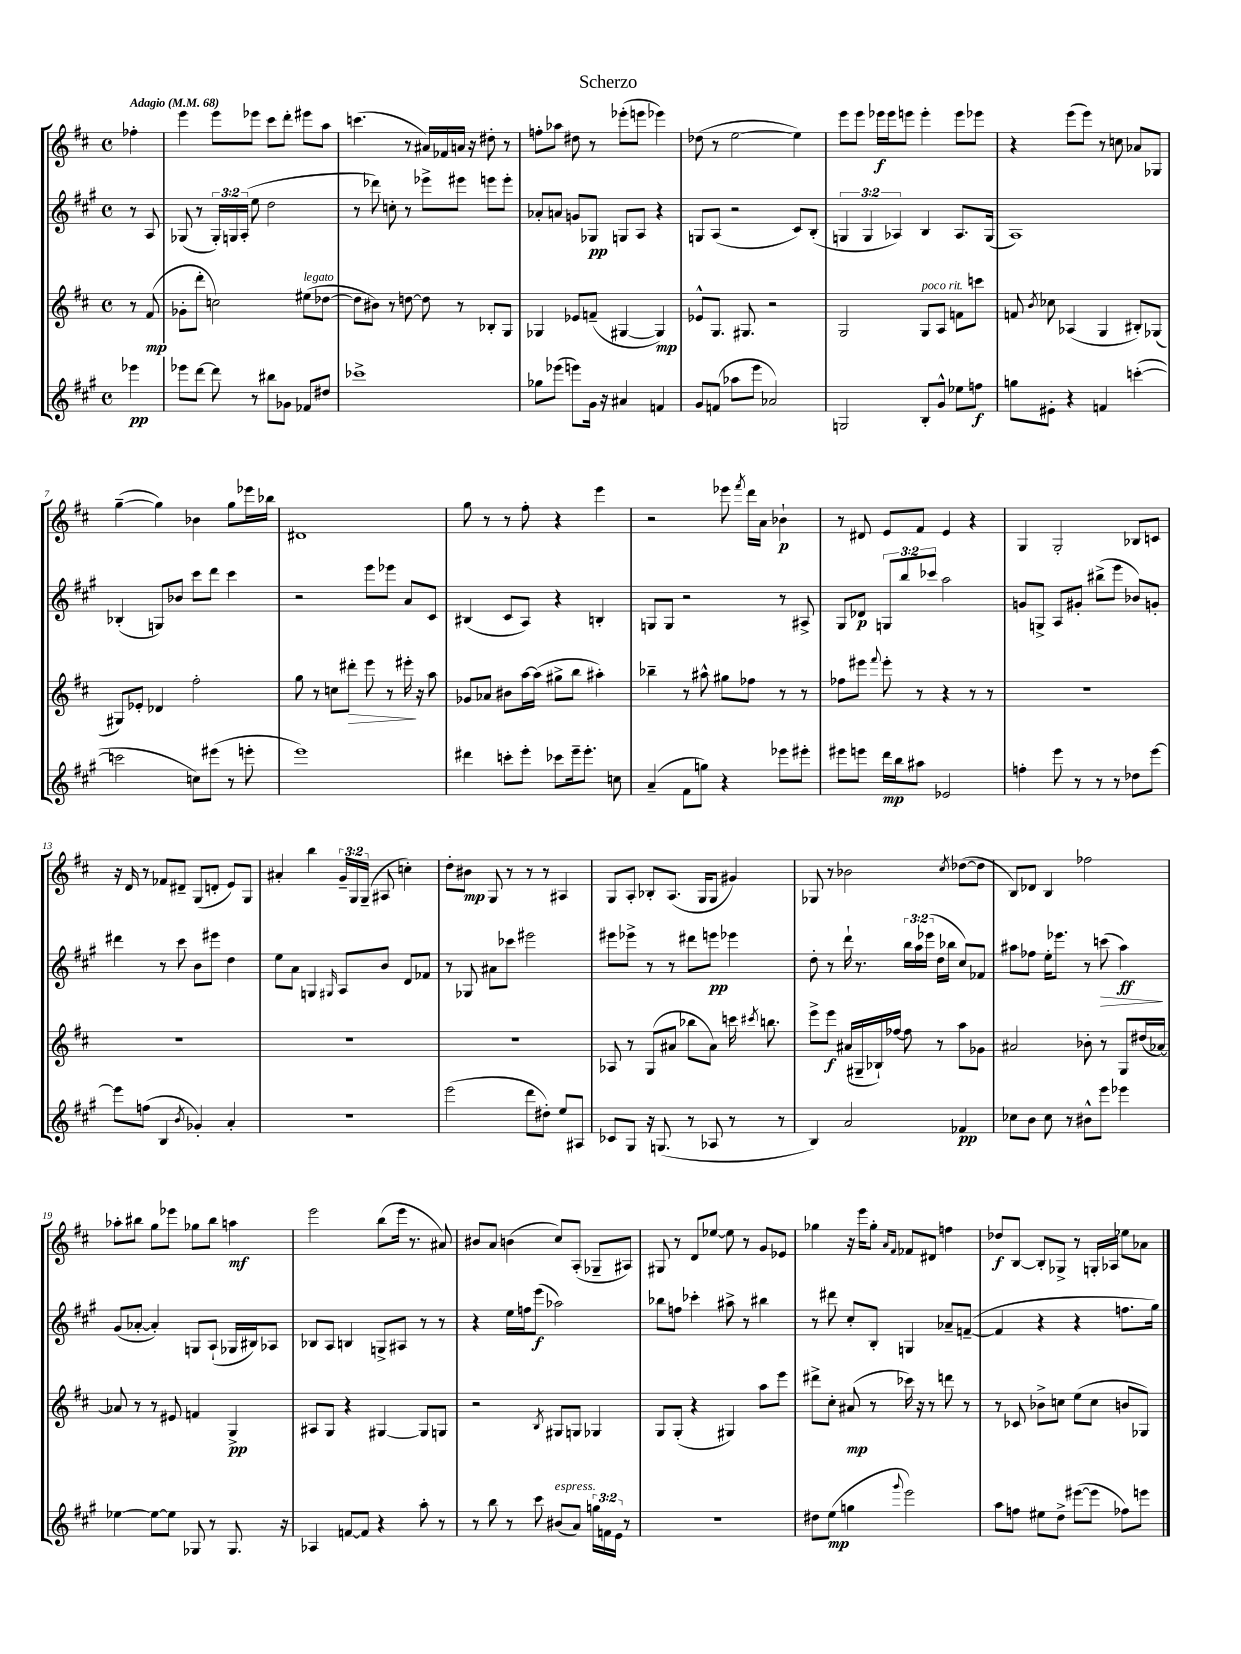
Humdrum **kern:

**kern	**dynam	**kern	**dynam	**kern	**dynam	**kern	**dynam
*part4	*part4	*part3	*part3	*part2	*part2	*part1	*part1
*staff4	*staff4	*staff3	*staff3	*staff2	*staff2	*staff1	*staff1
*clefG2	*	*clefG2	*	*clefG2	*	*clefG2	*
*k[f#c#g#]	*	*k[f#c#]	*	*k[f#c#g#]	*	*k[f#c#]	*
*M4/4	*	*M4/4	*	*M4/4	*	*M4/4	*
*met(c)	*	*met(c)	*	*met(c)	*	*met(c)	*
*MM68	*	*MM68	*	*MM68	*	*MM68	*
=	=	=	=	=	=	=	=
!	!	!	!	!	!	!LO:TX:a:B:t=Adagio	!
4eee-X\	pp	8r	.	8r	.	4ff-X'\	.
.	.	(8f#/	mp	8A/	.	.	.
=1	=1	=1	=1	=1	=1	=1	=1
8eee-X\L	.	8g-X'\L	.	(8G-X/	.	4eee\	.
[8ddd\J	.	8ddd'\J	.	8r	.	.	.
8ddd\]	.	2ccn\)	.	24G-'/LL)	.	8eee\L	.
.	.	.	.	24Gn/	.	.	.
.	.	.	.	(24A'/JJ	.	.	.
8r	.	.	.	8ee\	.	8eee-X\J	.
8bb#X\L	.	.	.	2dd\	.	8ccc#\L	.
8g-X\J	.	.	.	.	.	8ddd'\J	.
!	!	!LO:TX:a:i:t=legato	!	!	!	!	!
8f-X/L	.	(8ee#X\L	.	.	.	8eee#X\L	.
8dd#X/J	.	[8dd-X\J	.	.	.	8aa\J	.
=2	=2	=2	=2	=2	=2	=2	=2
1ccc-X^	.	8dd-\L]	.	8r	.	(4.cccn\	.
.	.	8b#X\J)	.	8ddd-X\)	.	.	.
.	.	8r	.	8ccn'\	.	.	.
.	.	[8ddn\	.	8r	.	8r	.
.	.	8dd\]	.	8eee-X^\L	.	16a#X/LL)	.
.	.	.	.	.	.	16f-X/	.
.	.	8r	.	8eee#X\J	.	16an/JJ	.
.	.	.	.	.	.	16r	.
.	.	8B-X'/L	.	8eeen\L	.	8dd#X'\	.
.	.	8G/J	.	8eee'\J	.	8r	.
=3	=3	=3	=3	=3	=3	=3	=3
8gg-X\L	.	4G-X/	.	8a-X'/L	.	8ffn'\L	.
(8eee-X\J	.	.	.	8an/J	.	8aa-X\J	.
8eeen\L)	.	8e-X/L	.	8gn/L	.	8dd#X\	.
16g#\Jk	.	(8fn~/J	.	8G-X/J	pp	8r	.
16r	.	.	.	.	.	.	.
4a#X/	.	[4G#X/	.	8Gn/L	.	(8eee-X'\L	.
.	.	.	.	8A/J	.	8eeen\J	.
4fn/	.	4G#/])	mp	4r	.	4eee-X\)	.
=4	=4	=4	=4	=4	=4	=4	=4
8g#/L	.	8e-X^^/L	.	8Gn/L	.	(8dd-X\	.
(8fn/J	.	8.G/J	.	(8A/J	.	8r	.
8aa-X\L	.	.	.	2r	.	[2ee\	.
.	.	8.G#X/	.	.	.	.	.
8eee\J	.	.	.	.	.	.	.
2a-X/)	.	2r	.	.	.	.	.
.	.	.	.	8c#/L)	.	4ee\])	.
.	.	.	.	(8B'/J	.	.	.
=5	=5	=5	=5	=5	=5	=5	=5
2Gn/	.	2G/	.	6Gn/	.	8eee\L	.
.	.	.	.	.	.	8eee\J	.
.	.	.	.	6G/	.	.	.
.	.	.	.	.	.	16eee-X\LL	f
.	.	.	.	.	.	16eee-\J	.
.	.	.	.	6A-X/)	.	.	.
.	.	.	.	.	.	8eeen\J	.
!	!	!LO:TX:a:i:t=poco rit.	!	!	!	!	!
8B'/L	.	8G/L	.	4B/	.	4eee'\	.
8g#^^/J	.	8A/J	.	.	.	.	.
8ee-X\L	.	8fn\L	.	8.A-/L	.	8eee\L	.
8ffn\J	f	8cccn\J	.	.	.	8eee-X\J	.
.	.	.	.	(16G/Jk	.	.	.
=6	=6	=6	=6	=6	=6	=6	=6
8ggn\L	.	8fn/	.	1A)	.	4r	.
.	.	8qb/	.	.	.	.	.
8e#X'\J	.	8cc-X\	.	.	.	.	.
4r	.	(4A-X/	.	.	.	(8eee\L	.
.	.	.	.	.	.	8eee\J)	.
4fn/	.	4G/	.	.	.	8r	.
.	.	.	.	.	.	8ccn\	.
([4cccn'\	.	8B#X'/L)	.	.	.	8a-X/L	.
.	.	(8G-X/J	.	.	.	8G-X/J	.
!!LO:LB:g=z
=7	=7	=7	=7	=7	=7	=7	=7
2cccn\]	.	8G#X/L)	.	(4B-X'/	.	([4gg~\	.
.	.	8e-X'/J	.	.	.	.	.
.	.	4d-X/	.	8Gn/L)	.	4gg\])	.
.	.	.	.	8b-X/J	.	.	.
8ccn\L)	.	2ff#'\	.	8ccc#\L	.	4b-X\	.
(8eee#X\J	.	.	.	8ddd\J	.	.	.
8r	.	.	.	4ccc#\	.	8gg\L	.
8eeen'\	.	.	.	.	.	16eee-X\L	.
.	.	.	.	.	.	16bb-X\JJ	.
=8	=8	=8	=8	=8	=8	=8	=8
1eee)	.	8gg\	.	2r	.	1d#X	.
.	.	8r	.	.	.	.	.
.	.	8ccn\L	.	.	.	.	.
!	!	!	!LO:HP:b	!	!	!	!
.	.	8ddd#X'\J	>	.	.	.	.
.	.	8eee\	.	8eee\L	.	.	.
.	.	8r	.	8eee-X\J	.	.	.
.	.	16eee#X'\	.	8a/L	.	.	.
.	.	16r	]	.	.	.	.
.	.	8aa\	.	8c#/J	.	.	.
=9	=9	=9	=9	=9	=9	=9	=9
4ddd#X\	.	8g-X/L	.	(4B#X/	.	8gg\	.
.	.	8a-X/J	.	.	.	8r	.
8cccn'\L	.	8b#X\L	.	8c#/L	.	8r	.
8eee'\J	.	[16aa\L	.	8A/J)	.	8ff#'\	.
.	.	(16aa\JJ]	.	.	.	.	.
8ccc-X\L	.	8gg#X^\L	.	4r	.	4r	.
16eee~\k	.	8bb\J	.	.	.	.	.
8.eee'\J	.	.	.	.	.	.	.
.	.	4aa#X'\)	.	4Bn'/	.	4eee\	.
8ccn\	.	.	.	.	.	.	.
=10	=10	=10	=10	=10	=10	=10	=10
(4a~/	.	4bb-X~\	.	8Gn/L	.	2r	.
.	.	.	.	8G/J	.	.	.
8f#\L	.	8r	.	2r	.	.	.
8ggn\J)	.	8aa#X^^\	.	.	.	.	.
4r	.	8gg#X\L	.	.	.	8eee-X\	.
.	.	.	.	.	.	8qfff#/	.
.	.	8ff-X\J	.	.	.	16ddd\LL	.
.	.	.	.	.	.	16a\JJ	.
8eee-X\L	.	8r	.	8r	.	4b-X`\	p
8eee#X'\J	.	8r	.	8A#X^/	.	.	.
=11	=11	=11	=11	=11	=11	=11	=11
8eee#X\L	.	8ff-X\L	.	8G#/L	.	8r	.
8eeen\J	.	8eee#X\J	.	8d-X/J	p	8d#X/	.
.	.	8qqfff#/	.	.	.	.	.
16ddd\LL	mp	8eee#'\	.	12Gn/L	.	8e/L	.
16bb\J	.	.	.	.	.	.	.
.	.	.	.	12bb/	.	.	.
8aa#X\J	.	8r	.	.	.	8f#/J	.
.	.	.	.	12ccc-X/J	.	.	.
2e-X/	.	4r	.	2aa\	.	4e/	.
.	.	8r	.	.	.	4r	.
.	.	8r	.	.	.	.	.
=12	=12	=12	=12	=12	=12	=12	=12
4ffn'\	.	1r	.	8gn/L	.	4G/	.
.	.	.	.	8Gn^/J	.	.	.
8eee\	.	.	.	8A/L	.	2G'/	.
8r	.	.	.	8g#X'/J	.	.	.
8r	.	.	.	(8bb#X^\L	.	.	.
8r	.	.	.	8eee\J	.	.	.
8dd-X\L	.	.	.	8b-X/L)	.	8B-X/L	.
[8eee\J	.	.	.	8gn'/J	.	8cn/J	.
!!LO:LB:g=z
=13	=13	=13	=13	=13	=13	=13	=13
8eee\L]	.	1r	.	4ddd#X\	.	16r	.
.	.	.	.	.	.	16d/	.
(8ffn\J	.	.	.	.	.	8r	.
4B/	.	.	.	8r	.	8f-X/L	.
.	.	.	.	8ccc#\	.	8d#X~/J	.
8qb/	.	.	.	.	.	.	.
4g-X'/)	.	.	.	8b\L	.	(8G/L	.
.	.	.	.	8eee#X\J	.	8dn'/J	.
4a'/	.	.	.	4dd\	.	8e/L)	.
.	.	.	.	.	.	8G/J	.
=14	=14	=14	=14	=14	=14	=14	=14
1r	.	1r	.	8ee\L	.	4a#X'/	.
.	.	.	.	8a\J	.	.	.
.	.	.	.	4Gn/	.	4bb\	.
.	.	.	.	16qqG#X/	.	.	.
.	.	.	.	8A/L	.	24g~/LL	.
.	.	.	.	.	.	24G/	.
.	.	.	.	.	.	(24G~/JJ	.
.	.	.	.	8b/J	.	8A#X/	.
.	.	.	.	8d/L	.	4ccn'\)	.
.	.	.	.	8f-X/J	.	.	.
=15	=15	=15	=15	=15	=15	=15	=15
(2eee\	.	1r	.	8r	.	8dd'\L	.
.	.	.	.	8G-X/	.	8b#X\J	mp
.	.	.	.	8a#X\L	.	8G/	.
.	.	.	.	8ccc-X\J	.	8r	.
8ddd\L	.	.	.	2eee#X\	.	8r	.
8dd#X'\J)	.	.	.	.	.	8r	.
8ee/L	.	.	.	.	.	4A#X/	.
8A#X/J	.	.	.	.	.	.	.
=16	=16	=16	=16	=16	=16	=16	=16
8c-X/L	.	8A-X/	.	8eee#X\L	.	8G/L	.
8G#/J	.	8r	.	8eee-X^\J	.	8A'/J	.
16r	.	(8G/L	.	8r	.	8B-X'/L	.
(8.Gn/	.	.	.	.	.	.	.
.	.	8a#X/J	.	8r	.	(8.A/J	.
8r	.	8bb-X\L	.	8ddd#X\L	.	.	.
.	.	.	.	.	.	16G/KL	.
8A-X/	.	8a#\J)	.	8eeen\J	pp	8G/J	.
8r	.	16cccn\	.	4eee-X\	.	4g#X/)	.
.	.	8qccc#X/	.	.	.	.	.
.	.	8.bbn\	.	.	.	.	.
8r	.	.	.	.	.	.	.
=17	=17	=17	=17	=17	=17	=17	=17
4B/)	.	8eee^\L	.	8dd'\	.	8G-X/	.
.	.	8eee\J	f	8r	.	8r	.
2a/	.	(16a#X/LL	.	16ddd`\	.	2b-X\	.
.	.	16G#X~/	.	8.r	.	.	.
.	.	16B-X`/)	.	.	.	.	.
.	.	[16ff-X/JJ	.	.	.	.	.
.	.	8ff-\]	.	24bb\LL	.	.	.
.	.	.	.	24aa\	.	.	.
.	.	.	.	(24eee-X\JJ	.	.	.
.	.	8r	.	16dd\LL	.	.	.
.	.	.	.	16bb-X\JJ	.	.	.
.	.	.	.	.	.	8qcc#/	.
4f-X/	pp	8aa\L	.	8cc#/L)	.	([8dd-X\L	.
.	.	8g-X\J	.	8f-X/J	.	8dd-\J]	.
=18	=18	=18	=18	=18	=18	=18	=18
8cc-X\L	.	2a#X/	.	8aa#X\L	.	8B/L)	.
8b\J	.	.	.	8ff-X\J	.	8d-X/J	.
8cc-\	.	.	.	16ee'\KL	.	4B/	.
.	.	.	.	8.eee-X\J	.	.	.
8r	.	.	.	.	.	.	.
8b#X^^\L	.	8b-X'\	.	8r	.	2ff-X\	.
!	!	!	!	!	!LO:HP:b	!	!
8eee\J	.	8r	.	(8cccn\	>	.	.
4eee-X\	.	8G/L	.	4aa#\)	ff	.	.
.	.	(16dd#X/L	.	.	.	.	.
.	.	[16a-X/JJ)	.	.	.	.	.
.	.	.	.	.	]	.	.
!!LO:LB:g=z
=19	=19	=19	=19	=19	=19	=19	=19
[4ee-X\	.	8a-X/]	.	(8g#/L	.	8aa-X'\L	.
.	.	8r	.	[8a-X'/J	.	8bb#X\J	.
8ee-\L_	.	8r	.	4a-'/])	.	8gg\L	.
8ee-\J]	.	8e#X/	.	.	.	8eee-X\J	.
8G-X/	.	4fn/	.	8Gn/L	.	8gg-X\L	.
8r	.	.	.	(8A`/J	.	8bb#\J	.
8.G-/	.	4G^/	pp	16G-X/LL	.	4aan\	mf
.	.	.	.	16B#X/J)	.	.	.
.	.	.	.	8A-X/J	.	.	.
16r	.	.	.	.	.	.	.
=20	=20	=20	=20	=20	=20	=20	=20
4A-X/	.	8A#X/L	.	8B-X/L	.	2eee\	.
.	.	8G/J	.	8A/J	.	.	.
[8fn/L	.	4r	.	4Bn/	.	.	.
8f/J]	.	.	.	.	.	.	.
4r	.	[4G#X/	.	8Gn^/L	.	(8bb\L	.
.	.	.	.	8A#X/J	.	16eee\Jk	.
.	.	.	.	.	.	8.r	.
8aa'\	.	8G#/L]	.	8r	.	.	.
8r	.	8Gn/J	.	8r	.	8a#X/)	.
=21	=21	=21	=21	=21	=21	=21	=21
8r	.	2r	.	4r	.	8b#X/L	.
8bb\	.	.	.	.	.	8a/J	.
8r	.	.	.	16ee\LL	.	(4bn\	.
.	.	.	.	16ffn\J	.	.	.
8ccc#\	.	.	.	(8eee\J	f	.	.
.	.	8qB/	.	.	.	.	.
!LO:TX:a:i:t=espress.	!	!	!	!	!	!	!
(8b#X/L	.	8G#X/L	.	2aa-X\)	.	8cc#/L)	.
8a/J)	.	8Gn/J	.	.	.	(8A'/J	.
24ggn\LL	.	4G-X/	.	.	.	8G-X~/L	.
24fn\	.	.	.	.	.	.	.
24e\JJ	.	.	.	.	.	.	.
8r	.	.	.	.	.	8A#X/J)	.
=22	=22	=22	=22	=22	=22	=22	=22
1r	.	8G/L	.	8bb-X\L	.	8G#X/	.
.	.	(8G'/J	.	8ffn\J	.	8r	.
.	.	4r	.	4ccc-X'\	.	8d/L	.
.	.	.	.	.	.	[8ee-X/J	.
.	.	4G#X/)	.	8aa#X^\	.	8ee-\]	.
.	.	.	.	8r	.	8r	.
.	.	8aa\L	.	4bb#X\	.	8g/L	.
.	.	8eee\J	.	.	.	8e-X/J	.
=23	=23	=23	=23	=23	=23	=23	=23
8dd#X\L	.	8ddd#X^\L	.	8r	.	4gg-X\	.
(8ee\J	mp	8cc#'\J	.	8ddd#X\	.	.	.
4ggn\	.	(8a#X/	mp	8cc#'/L	.	16r	.
.	.	.	.	.	.	16eee\KL	.
.	.	8r	.	8B'/J	.	8gg-'\J	.
.	.	.	.	.	.	16qqa/LL	.
8qqggg#/	.	.	.	.	.	16qqf#/JJ	.
2eee\)	.	16ccc-X\)	.	4Gn/	.	8f-X/L	.
.	.	16r	.	.	.	.	.
.	.	8r	.	.	.	8d#X/J	.
.	.	8dddn\	.	8a-X~/L	.	4ffn\	.
.	.	8r	.	([8fn~/J	.	.	.
=24	=24	=24	=24	=24	=24	=24	=24
8aa\L	.	8r	.	4f/]	.	8dd-X/L	f
8ffn\J	.	8c-X/	.	.	.	[8B/J	.
8ee#X\L	.	8b-X^\L	.	4r	.	8B'/L]	.
8dd^\J	.	8ccn\J	.	.	.	8G-X^/J	.
([8eee#X\L	.	(8ee\L	.	4r	.	8r	.
8eee#\J]	.	8cc\J	.	.	.	16Gn'/LL	.
.	.	.	.	.	.	16A-X/JJ	.
8ff-X\L)	.	8bn/L	.	8.ffn\L	.	8ee-X\L	.
8eeen\J	.	8G-X/J)	.	.	.	8a-X\J	.
.	.	.	.	16gg#\Jk)	.	.	.
==	==	==	==	==	==	==	==
*-	*-	*-	*-	*-	*-	*-	*-
